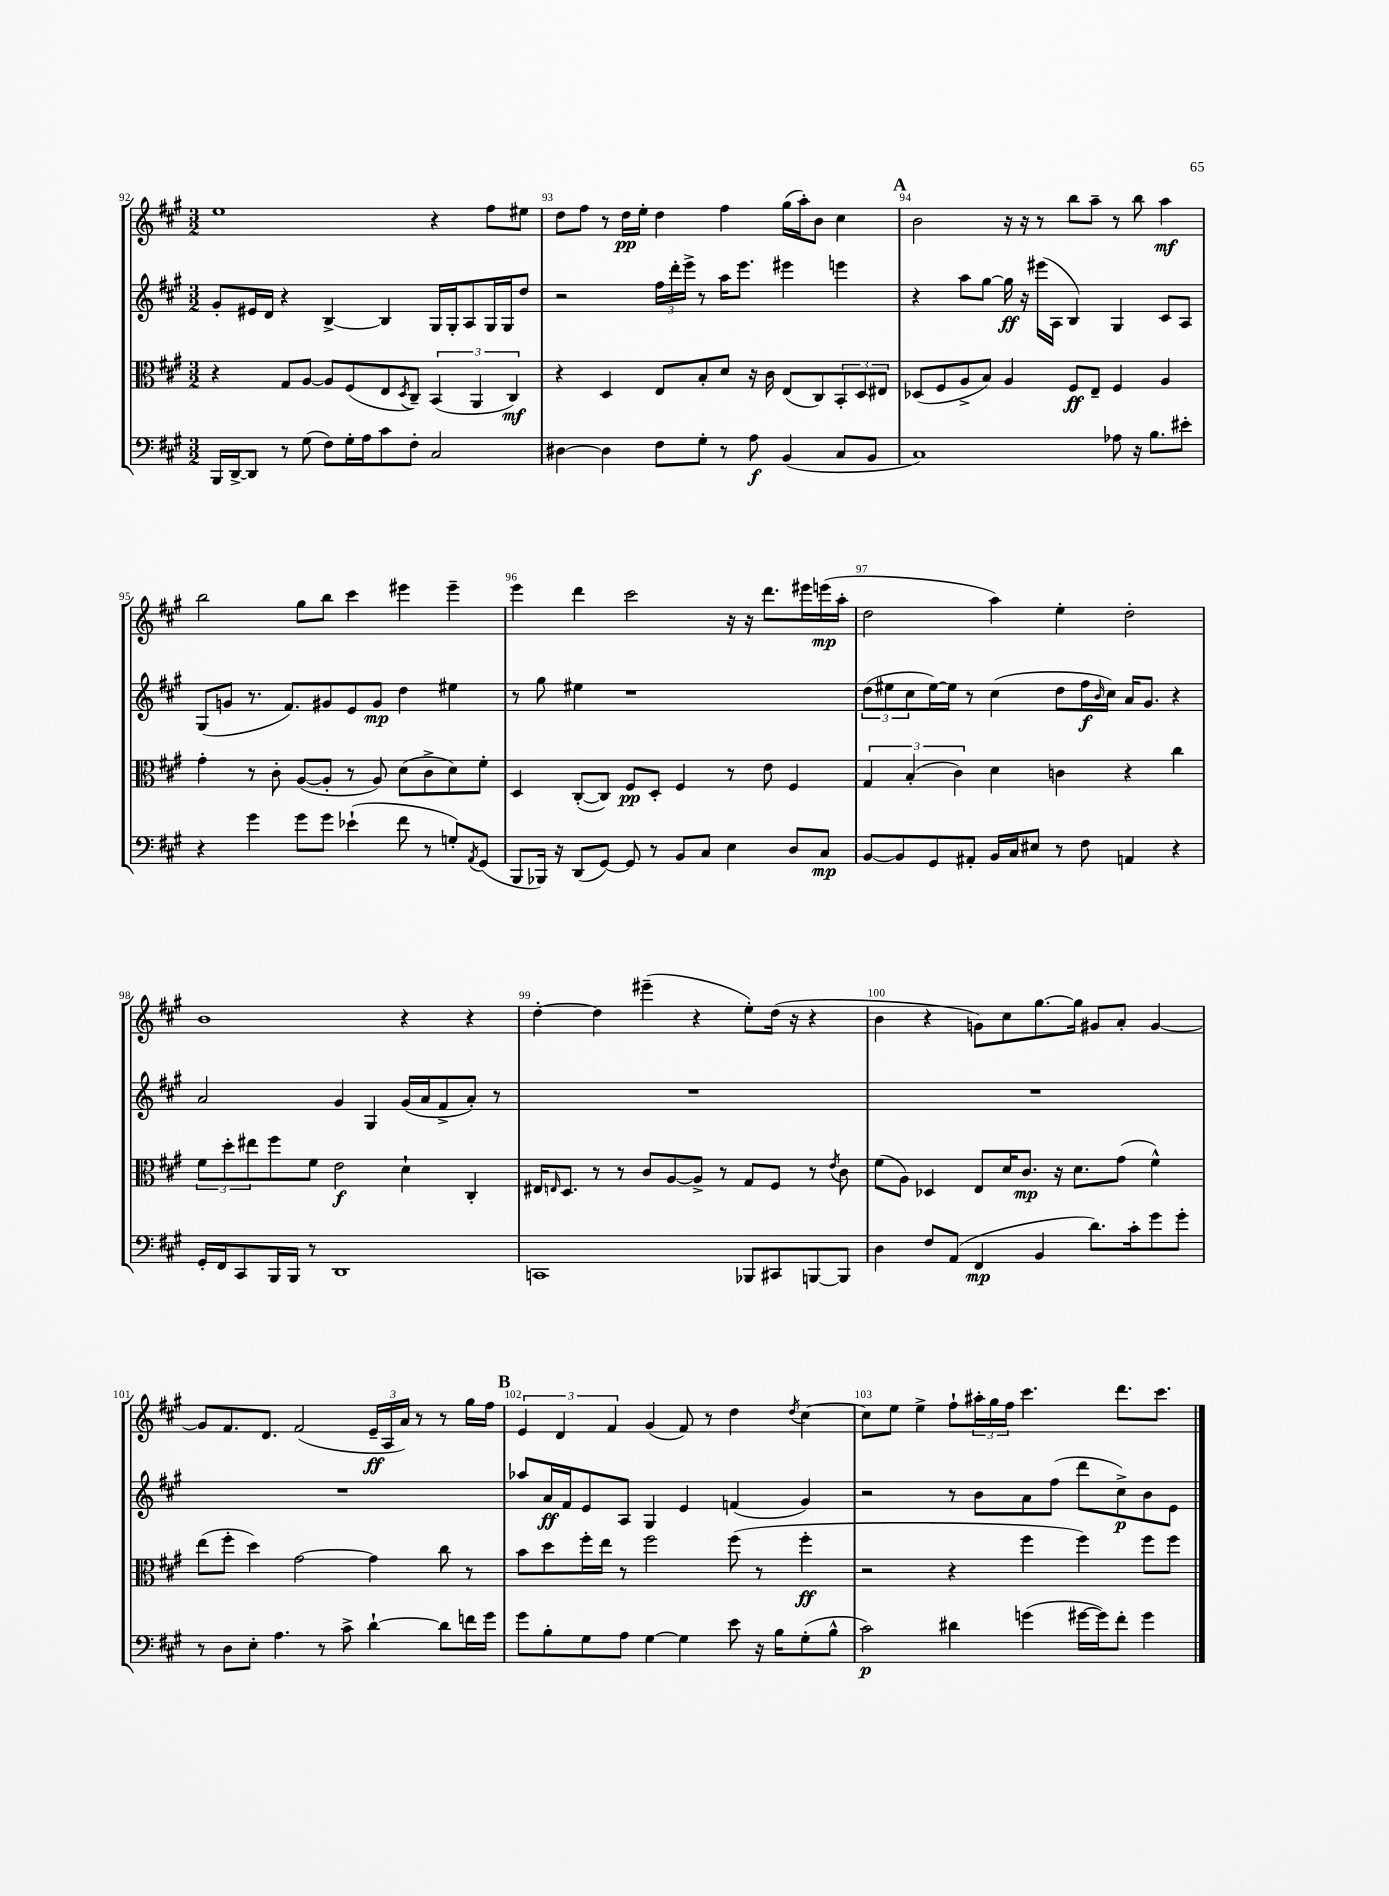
<<
\new StaffGroup <<
\new Staff = "s0" {
    \clef treble \key a \major \numericTimeSignature \time 3/2
    e''1 r4 fis''8 eis''8 |
    d''8 fis''8 r8 d''16\pp e''16-. d''4 fis''4 gis''16( a''16-.) b'8 cis''4 |
    \mark \markup { \bold "A" } b'2 r16 r16 r8 b''8 a''8-- r8 b''8 a''4\mf |
    b''2 gis''8 b''8 cis'''4 eis'''4 eis'''4-- |
    e'''4 d'''4 cis'''2 r16 r16 d'''8. eis'''16 e'''16\mp( a''16-. |
    d''2 a''4) e''4-. d''2-. |
    b'1 r4 r4 |
    d''4~-. d''4 eis'''4--( r4 e''8-.) d''16( r16 r4 |
    b'4 r4 g'8) cis''8 gis''8.~ gis''16 gis'8 a'8-. gis'4~ |
    gis'8 fis'8. d'8. fis'2( \tuplet 3/2 { e'16--\ff a16 a'16) } r8 r8 gis''16 fis''16 |
    \mark \markup { \bold "B" } \tuplet 3/2 { e'4 d'4 fis'4 } gis'4( fis'8) r8 d''4 \acciaccatura { d''8 } cis''4~ |
    cis''8 e''8 e''4-> fis''8-! \tuplet 3/2 { ais''16-. gis''16 fis''16 } cis'''4. d'''8. cis'''8. \bar "|." |
}
\new Staff = "s1" {
    \clef treble \key a \major \numericTimeSignature \time 3/2
    gis'8-. eis'16 d'16 r4 b4~-> b4 gis16 gis16-. a8 gis16 gis16 d''8 |
    r2 \tuplet 3/2 { fis''16 d'''16-. e'''16-> } r8 a''16 e'''8. eis'''4 e'''4 |
    \mark \markup { \bold "A" } r4 a''8 gis''8~ gis''16\ff r16 eis'''16( a16 b4) gis4 cis'8 a8 |
    gis8( g'8 r8. fis'8.) gis'8 e'8 gis'8\mp d''4 eis''4 |
    r8 gis''8 eis''4 r1 |
    \tuplet 3/2 { d''8( eis''8 cis''8 } eis''16~) eis''16 r8 cis''4( d''8 fis''16\f \grace { b'16 } cis''16) a'16 gis'8. r4 |
    a'2 gis'4 gis4 gis'16( a'16 fis'8-> a'8-.) r8 |
    R1. |
    R1. |
    R1. |
    \mark \markup { \bold "B" } aes''8 a'16\ff fis'16 e'8 a8 gis4 e'4 f'4( gis'4) |
    r2 r8 b'8 a'8 fis''8( d'''8 cis''8->\p) b'8 e'8 \bar "|." |
}
\new Staff = "s2" {
    \clef alto \key a \major \numericTimeSignature \time 3/2
    r4 gis8 a8~ a8 fis8( e8 \acciaccatura { d8 } cis8--) \tuplet 3/2 { b,4( a,4 cis4\mf) } |
    r4 d4 e8 b8-. d'8 r16 cis'16 e8( cis8) \tuplet 3/2 { b,8-. d8 eis8 } |
    \mark \markup { \bold "A" } des8( fis8 a8-> b8) a4 fis8\ff e8-- fis4 a4 |
    gis'4-. r8 cis'8-. a8~( a8-. r8 a8) d'8( cis'8-> d'8) fis'8-. |
    d4 cis8~-.( cis8) fis8\pp d8-. fis4 r8 e'8 fis4 |
    \tuplet 3/2 { gis4 b4-.( cis'4) } d'4 c'4 r4 cis''4 |
    \tuplet 3/2 { fis'8 d''8-. eis''8 } fis''8 fis'8 e'2\f d'4-! cis4-. |
    eis16 \grace { e16 } d8. r8 r8 cis'8 a8~ a8-> r8 gis8 fis8 r8 \acciaccatura { e'8 } cis'8 |
    fis'8( a8) des4 e8 d'16 cis'8.\mp r16 d'8. gis'8( fis'4-^) |
    e''8( fis''8-. d''4) gis'2~ gis'4 cis''8 r8 |
    \mark \markup { \bold "B" } b'8 d''8 fis''16-. e''16 r8 fis''2 fis''8( r8 fis''4-.\ff |
    r2 r4 fis''4 fis''4) fis''8 fis''8 \bar "|." |
}
\new Staff = "s3" {
    \clef bass \key a \major \numericTimeSignature \time 3/2
    b,,16 d,16~-> d,8 r8 gis8( fis8) gis16-. a16 cis'8 fis8-. cis2 |
    dis4~ dis4 fis8 gis8-. r8 a8\f b,4( cis8 b,8 |
    \mark \markup { \bold "A" } cis1) aes8 r16 b8. eis'8-. |
    r4 gis'4 gis'8 gis'8 ees'4-!( fis'8 r8 g8-.) \acciaccatura { a,8 } gis,8( |
    b,,8 bes,,16) r16 d,8( gis,8~) gis,8 r8 b,8 cis8 e4 d8 cis8\mp |
    b,8~ b,8 gis,8 ais,8-. b,16 cis16 eis8 r8 fis8 a,4 r4 |
    gis,16-. fis,16 cis,8 b,,16 b,,16 r8 d,1 |
    c,1 bes,,8 cis,8 b,,8~ b,,8 |
    d4 fis8 a,8( fis,4\mp b,4 d'8.) cis'16-. gis'8 gis'8-. |
    r8 d8 e8-. a4. r8 cis'8-> d'4~-! d'8 f'16 gis'16 |
    \mark \markup { \bold "B" } gis'8 b8-. gis8 a8 gis4~ gis4 e'8 r16 b16 gis8-.( b8-^ |
    cis'2\p) dis'4 g'4( gis'16~ gis'16) fis'8-. gis'4 \bar "|." |
}
>>
>>
\layout { \context { \Score currentBarNumber = #92 \override BarNumber.break-visibility = ##(#f #t #t) barNumberVisibility = #all-bar-numbers-visible } }
